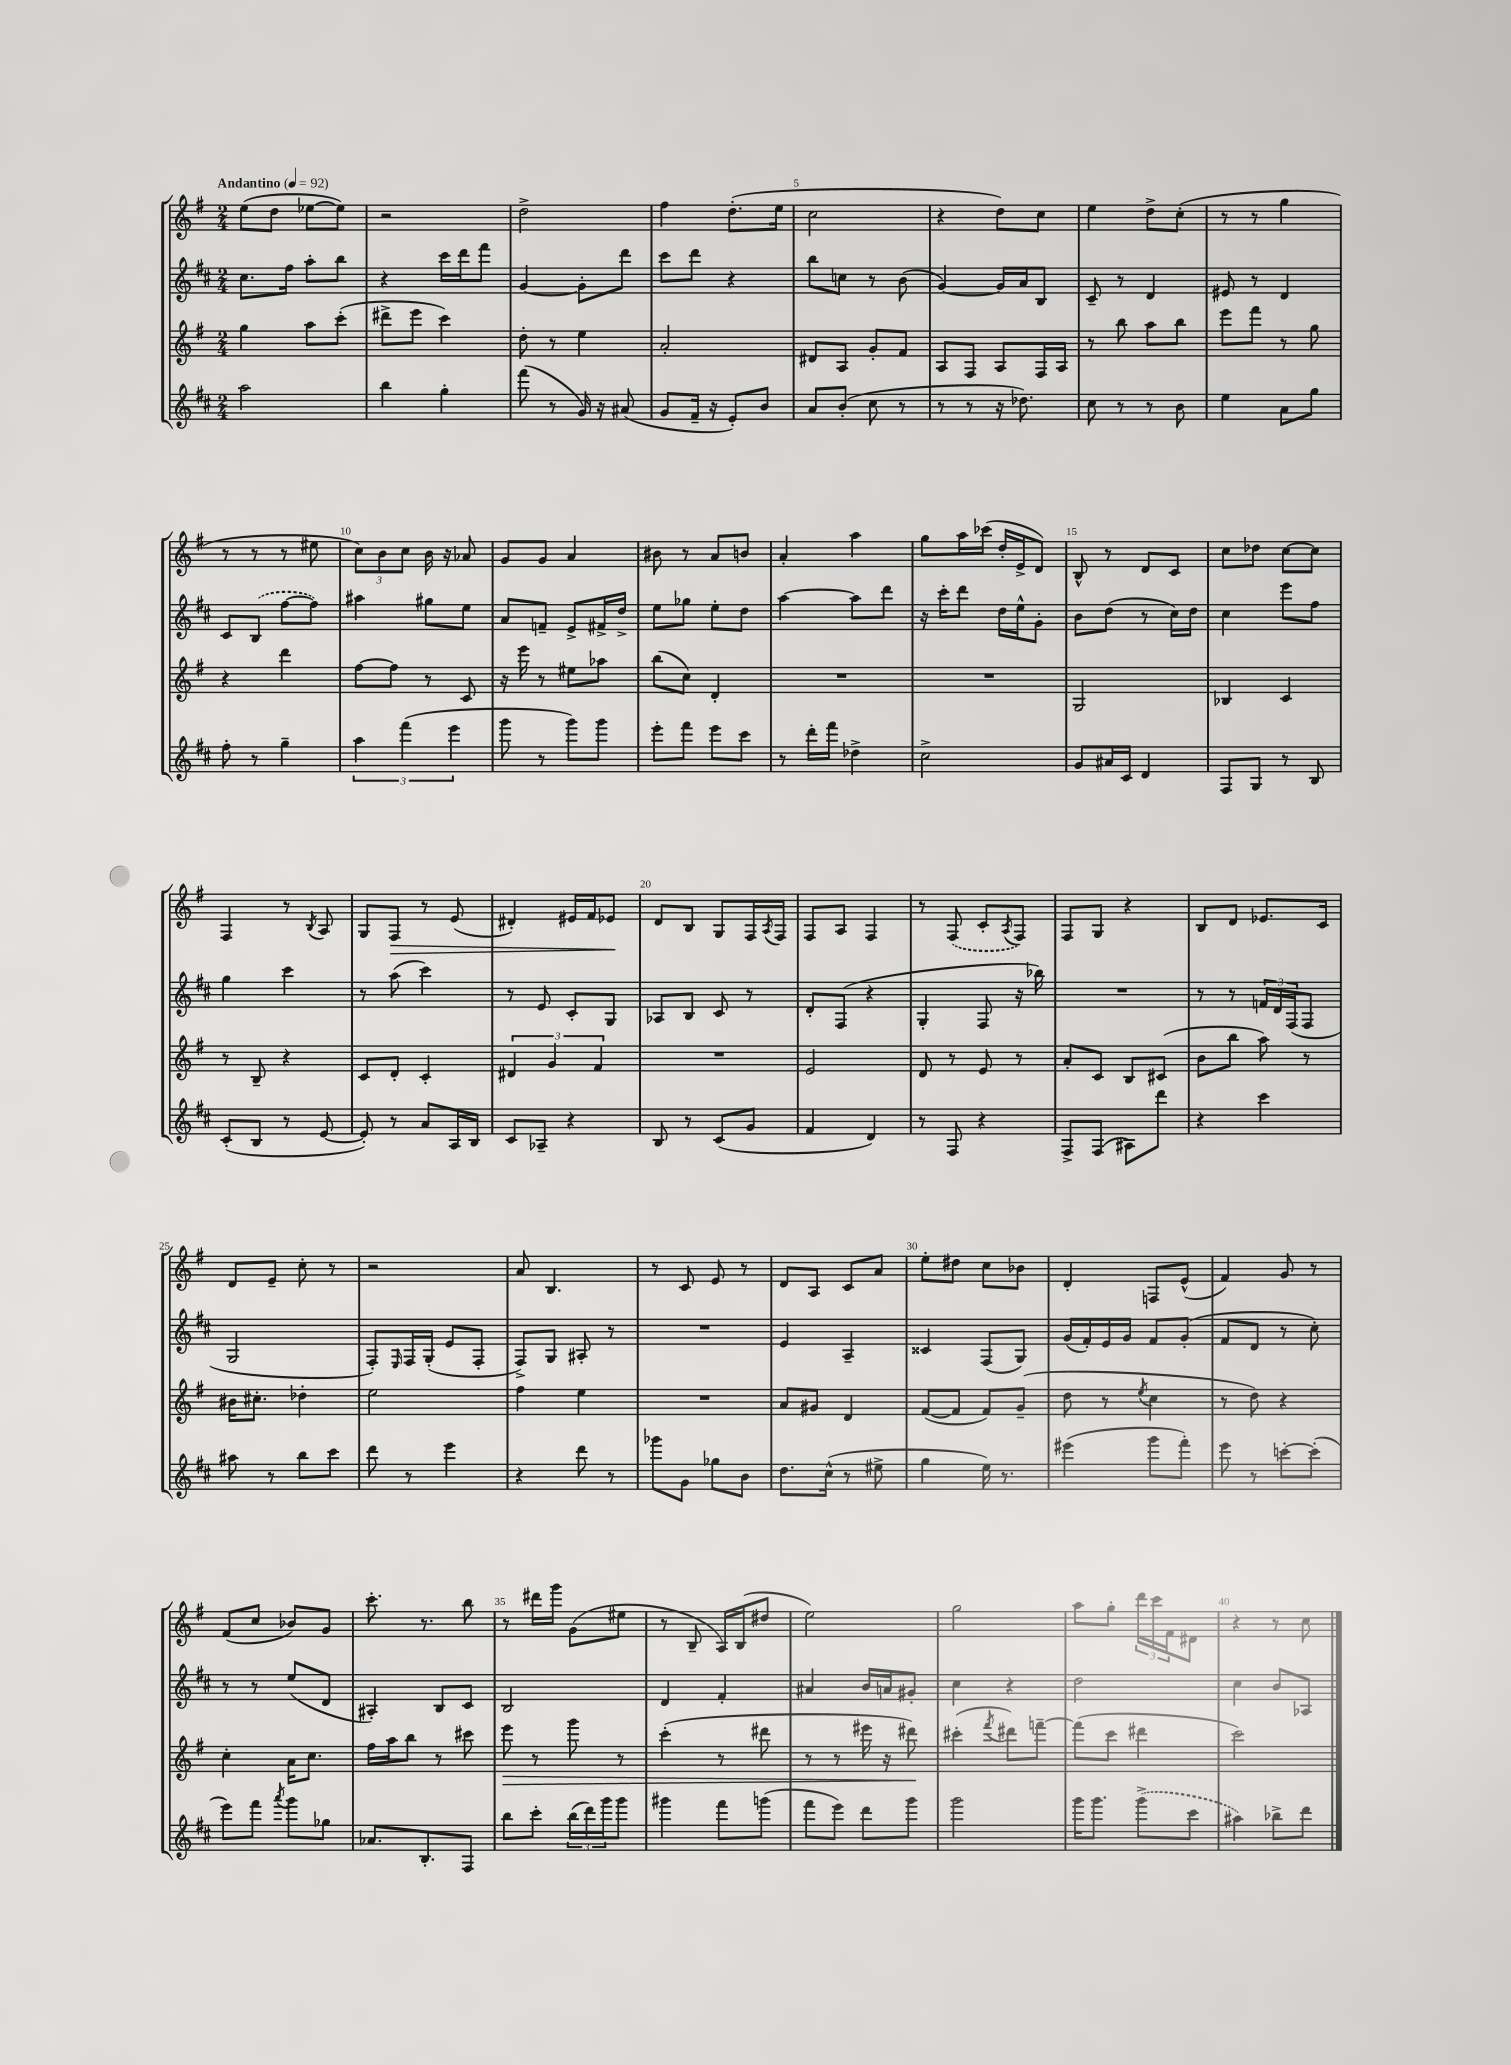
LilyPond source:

<<
\new StaffGroup <<
\new Staff = "s0" {
    \clef treble \key g \major \numericTimeSignature \time 2/4 \tempo "Andantino" 4 = 92
    e''8( d''8 ees''8~ ees''8) |
    r2 |
    d''2-> |
    fis''4 d''8.-.( e''16 |
    c''2 |
    r4 d''8) c''8 |
    e''4 d''8-> c''8-.( |
    r8 r8 g''4 |
    r8 r8 r8 eis''8 |
    \tuplet 3/2 { c''8) b'8 c''8 } b'16 r16 aes'8 |
    g'8 g'8 a'4 |
    bis'8 r8 a'8 b'8 |
    a'4-. a''4 |
    g''8 a''16 ces'''16( d''16-. e'16-> d'8) |
    b8-^ r8 d'8 c'8 |
    c''8 des''8 c''8~ c''8 |
    fis4 r8 \acciaccatura { b8 } a8 |
    g8 fis8\> r8 e'8( |
    dis'4-.) eis'16 fis'16 ees'8\! |
    d'8 b8 g8 fis16 \acciaccatura { a8 } fis16 |
    fis8 a8 fis4 |
    r8 \once \slurDashed fis8( c'8-. \acciaccatura { a8 } fis8) |
    fis8 g8 r4 |
    b8 d'8 ees'8. c'16 |
    d'8 e'8-- c''8-. r8 |
    r2 |
    a'8 b4. |
    r8 c'8 e'8 r8 |
    d'8 a8 c'8 a'8 |
    e''8-. dis''8 c''8 bes'8 |
    d'4-. f8 e'8-^( |
    fis'4) g'8 r8 |
    fis'8( c''8 bes'8) g'8 |
    c'''8.-. r8. b''8 |
    r8 dis'''16 g'''16 g'8( eis''8 |
    r8 b8-- a16) b16( dis''8 |
    e''2) |
    g''2 |
    a''8 g''8-. \tuplet 3/2 { d'''16 c'''16 fis'16 } dis'8 |
    r4 r8 c''8 \bar "|." |
}
\new Staff = "s1" {
    \clef treble \key d \major \numericTimeSignature \time 2/4
    cis''8. fis''16 a''8-. b''8 |
    r4 cis'''16 d'''16 fis'''8 |
    g'4~ g'8-. d'''8 |
    cis'''8 d'''8 r4 |
    b''8 c''8 r8 b'8( |
    g'4~) g'16 a'16 b8 |
    cis'8-- r8 d'4 |
    eis'8 r8 d'4 |
    cis'8 \once \slurDashed b8( fis''8~ fis''8) |
    ais''4 gis''8 e''8 |
    a'8 f'8-- e'8-> fis'16-> d''16-> |
    e''8 ges''8 e''8-. d''8 |
    a''4~ a''8 d'''8 |
    r16 cis'''16-. d'''8 d''16 e''16-^ g'8-. |
    b'8 d''8( r8 cis''16) d''16 |
    cis''4 e'''8 fis''8 |
    g''4 cis'''4 |
    r8 a''8( cis'''4) |
    r8 e'8 cis'8-. g8 |
    aes8 b8 cis'8 r8 |
    d'8-. fis8( r4 |
    g4-. fis8 r16 bes''16) |
    R2 |
    r8 r8 \tuplet 3/2 { f'16 d'16 fis16( } fis8 |
    g2 |
    fis8-.) \grace { e16 } fis16 g16-.( e'8 fis8-. |
    fis8->) g8 ais8-. r8 |
    R2 |
    e'4 a4-- |
    cisis'4 fis8( g8) |
    g'16( fis'16-.) e'16 g'16 fis'8 g'8-.( |
    fis'8 d'8 r8 cis''8-.) |
    r8 r8 e''8( d'8 |
    ais4-.) b8 cis'8 |
    b2 |
    d'4 fis'4-. |
    ais'4 b'16 a'16 gis'8-. |
    cis''4 r4 |
    d''2 |
    cis''4 b'8 aes8 \bar "|." |
}
\new Staff = "s2" {
    \clef treble \key g \major \numericTimeSignature \time 2/4
    g''4 a''8 c'''8-.( |
    dis'''8-> e'''8 c'''4) |
    d''8-. r8 e''4 |
    a'2-. |
    dis'8 a8 g'8-. fis'8 |
    a8 fis8 a8 fis16 a16 |
    r8 b''8 a''8 b''8 |
    e'''8 fis'''8 r8 g''8 |
    r4 d'''4 |
    fis''8~ fis''8 r8 c'8 |
    r16 e'''16 r8 eis''8 aes''8 |
    b''8( c''8) d'4-. |
    R2 |
    R2 |
    g2 |
    bes4 c'4 |
    r8 b8-- r4 |
    c'8 d'8-. c'4-. |
    \tuplet 3/2 { dis'4 g'4 fis'4 } |
    R2 |
    e'2 |
    d'8 r8 e'8 r8 |
    a'8-. c'8 b8 cis'8( |
    b'8 b''8 a''8) r8 |
    bis'16 cis''8.-. des''4-. |
    e''2 |
    fis''4 e''4 |
    R2 |
    a'8 gis'8 d'4 |
    fis'8~( fis'8 fis'8) g'8--( |
    d''8 r8 \acciaccatura { e''8 } c''4 |
    r8 d''8) r4 |
    c''4-. a'16 c''8. |
    fis''16 a''16 b''8 r8 cis'''8 |
    e'''8\> r8 g'''8 r8 |
    c'''4-.( r8 dis'''8 |
    r8 r8 eis'''16 r16 dis'''8\!) |
    cis'''4-.( \acciaccatura { fis'''8 } dis'''8) f'''8~-- |
    f'''8( c'''8 dis'''4 |
    c'''2) \bar "|." |
}
\new Staff = "s3" {
    \clef treble \key d \major \numericTimeSignature \time 2/4
    a''2 |
    b''4 g''4-. |
    fis'''8( r8 g'16) r16 ais'8( |
    g'8 fis'16-- r16 e'8-.) b'8 |
    a'8 b'8-.( cis''8 r8 |
    r8 r8 r16 des''8.) |
    cis''8 r8 r8 b'8 |
    e''4 a'8 g''8 |
    fis''8-. r8 g''4-- |
    \tuplet 3/2 { a''4 fis'''4( e'''4 } |
    g'''8 r8 g'''8) g'''8 |
    e'''8-. fis'''8 e'''8 cis'''8 |
    r8 d'''16-. fis'''16 des''4-> |
    cis''2-> |
    g'8 ais'16 cis'16 d'4 |
    fis8 g8 r8 b8 |
    cis'8-.( b8 r8 e'8~ |
    e'8-.) r8 a'8 a16 b16 |
    cis'8 aes8-- r4 |
    b8 r8 cis'8( g'8 |
    fis'4 d'4) |
    r8 fis8 r4 |
    fis8-> fis8( ais8) d'''8 |
    r4 cis'''4 |
    ais''8 r8 b''8 cis'''8 |
    d'''8 r8 e'''4 |
    r4 d'''8 r8 |
    ges'''8 g'8 ges''8 b'8 |
    d''8. cis''16-^( r8 eis''8-> |
    g''4 e''16) r8. |
    eis'''4( g'''8 fis'''8-.) |
    e'''8 r8 c'''8~-. c'''8-.( |
    e'''8) fis'''8 \acciaccatura { a'''8 } g'''8 ges''8 |
    aes'8. b8.-. fis8 |
    b''8 cis'''8-. \tuplet 3/2 { b''16( d'''16) g'''16 } g'''8 |
    gis'''4 fis'''8 g'''8( |
    fis'''8 e'''8) d'''8 g'''8 |
    g'''2 |
    g'''16 g'''8. \once \slurDashed g'''8->( cis'''8 |
    ais''4) bes''8-> d'''8 \bar "|." |
}
>>
>>
\layout { \context { \Score \override BarNumber.break-visibility = ##(#f #t #t) barNumberVisibility = #(every-nth-bar-number-visible 5) } }
